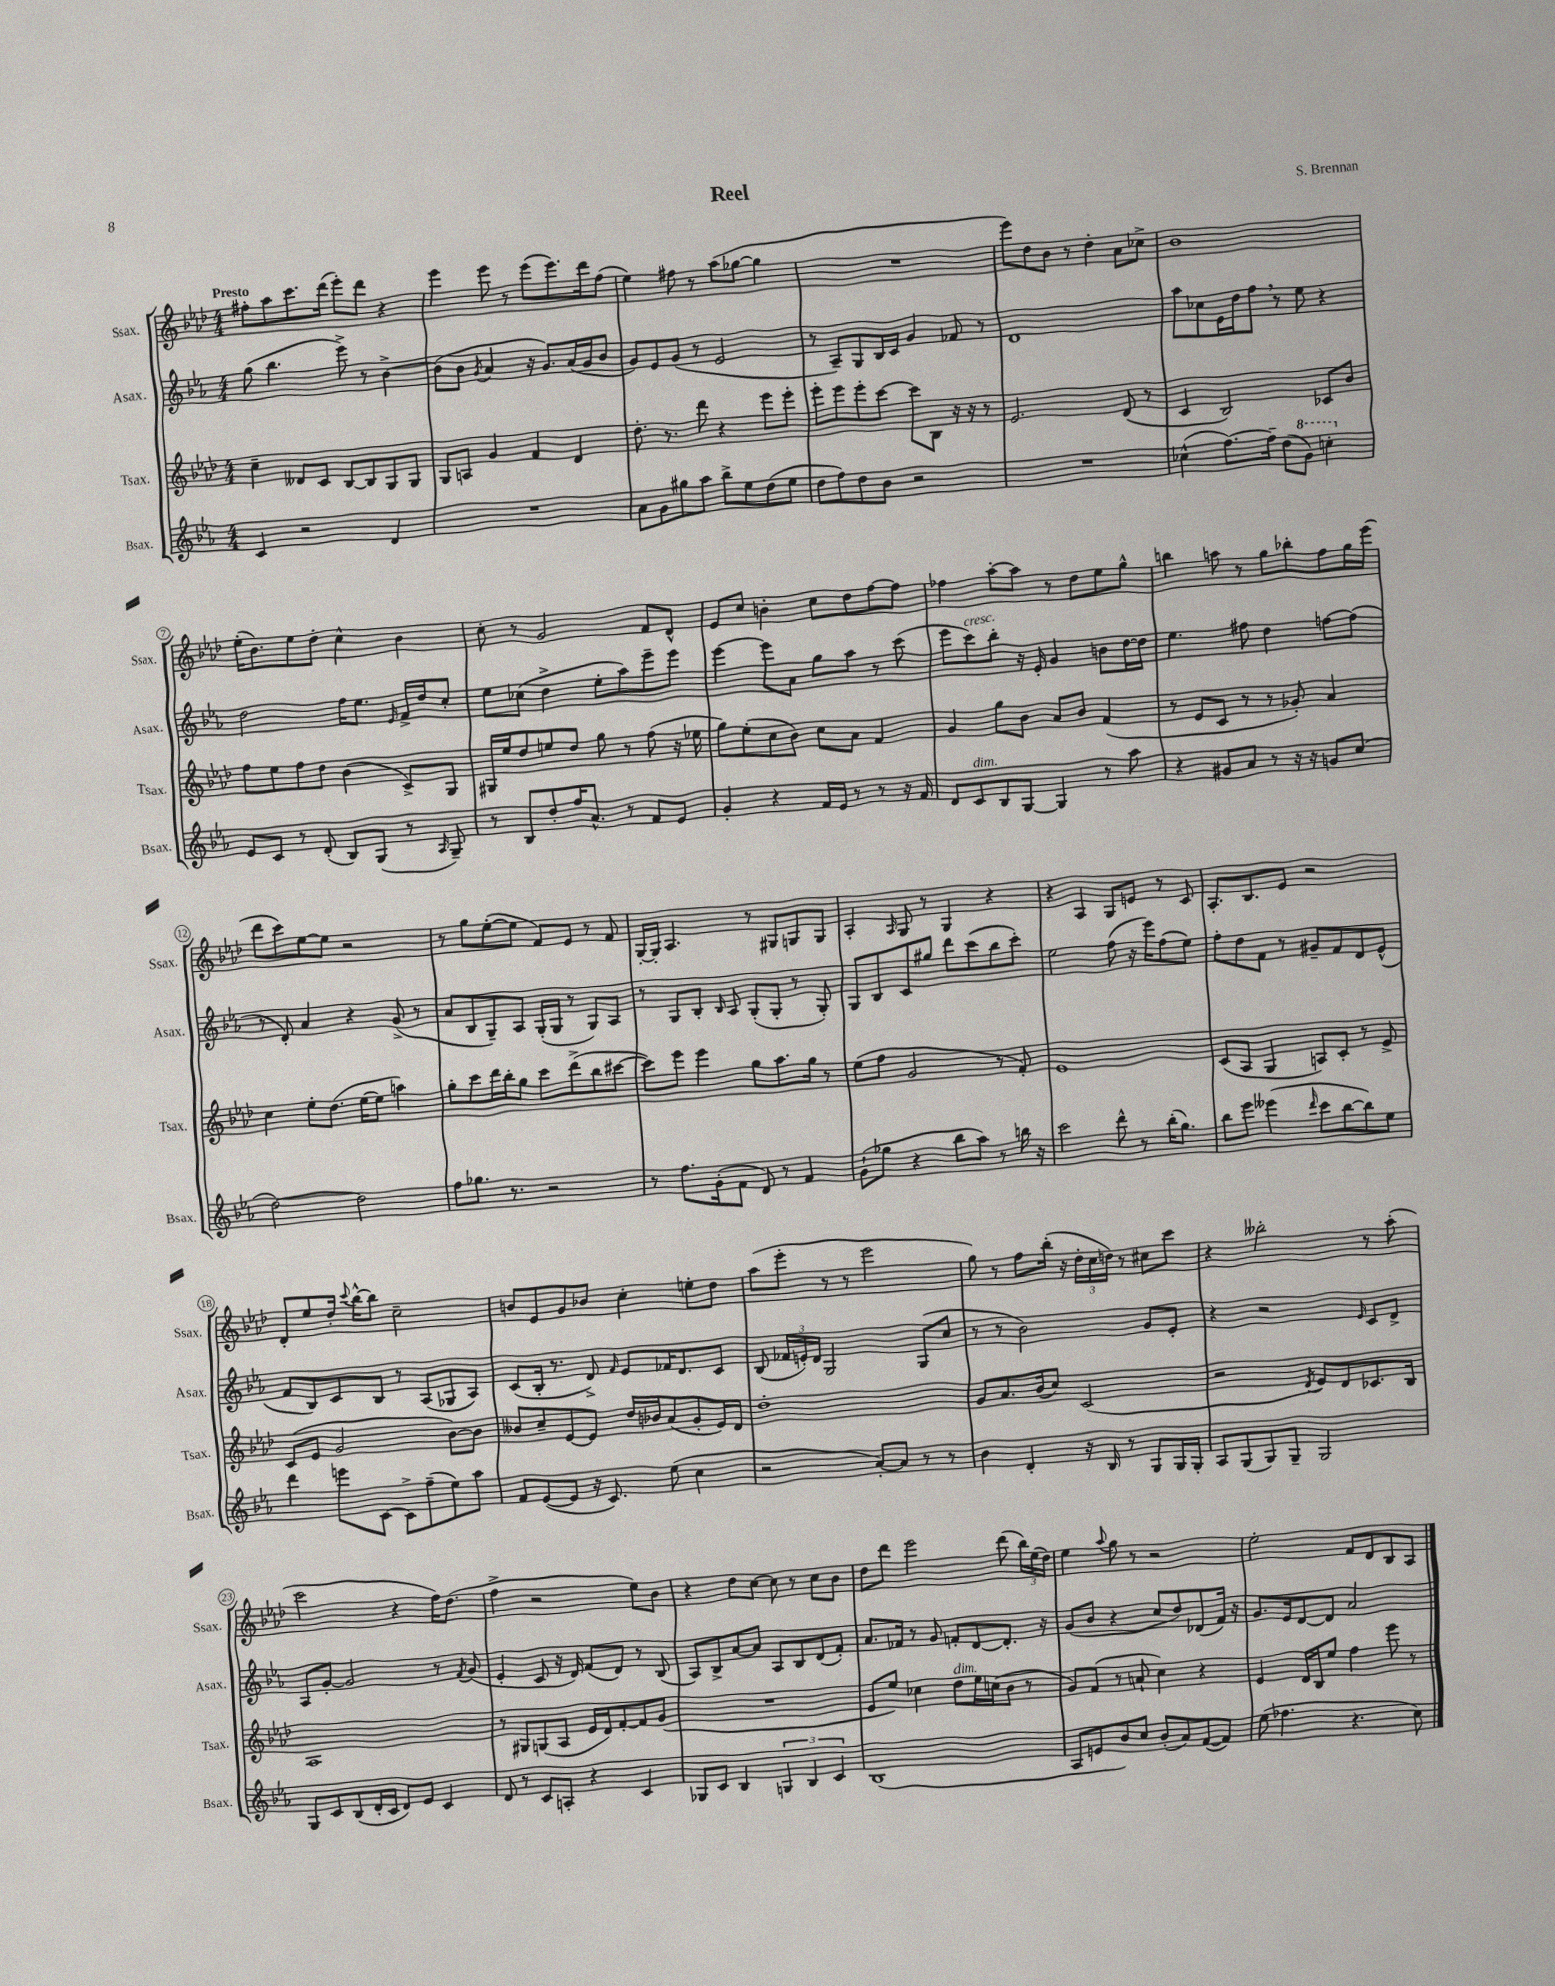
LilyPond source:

\header { title = "Reel" composer = "S. Brennan" }
<<
\new StaffGroup <<
\new Staff = "s0" \with { instrumentName = "Ssax." shortInstrumentName = "Ssax." } {
    \clef treble \key aes \major \numericTimeSignature \time 4/4 \tempo "Presto"
    \autoBeamOff fis''8[-. aes''8 c'''8. des'''16]( ees'''8[-.) des'''8] r4 |
    ees'''4 ees'''8 r8 ees'''8[( ees'''8.) des'''16 f''8]( |
    ees''4) fis''8 r8 aes''8[( ges''8]~ ges''4 |
    R1 |
    ees'''8[) des''8 bes'8] r8 des''4-. aes'8[ ces''8]-> |
    bes'1 |
    ees''16[-.( bes'8.) ees''8 des''8]-. c''4-^ bes'4 |
    c''8-. r8 g'2 f'8[ des'8]-^ |
    ees'8[ c''8] b'4-. c''8[ des''8 f''8~ f''8] |
    fes''4 aes''8[~-. aes''8] r8 des''8[ ees''8 g''8]-^ |
    b''4 a''8 r8 g''8[ bes''8-. f''8 g''16 ees'''16]( |
    des'''8[ c'''8) ees''8~ ees''8] r2 |
    r8 g''8[ ees''8~-.( ees''8] f'8[) ees'8] r8 f'8 |
    g16[~-. g16]-. aes4. r8 gis8[ g8 g8] |
    aes4-. \grace { aes16 } g8 r8 g4 r4 |
    r4 aes4 g8[ e'8] r8 c'8 |
    aes8.[-. bes8. ees'8] r2 |
    des'8[-. ees''8 des''16]-. \appoggiatura { c'''8 } bes''16[~-^ bes''8] c''2-- |
    b'8[ ees'8 g'8 bes'8] c''4-. e''8[-. des''8] |
    aes''8[( ees'''8]-. r8 r8 ees'''2 |
    g''8) r8 f''8[ bes''16]-.( r16 \tuplet 3/2 { des''16[-. c''16 d''16]) } r8 cis''8[ c'''8] |
    r4 beses''2-. r8 aes''8-.( |
    c'''2 r4 f''16[) des''8.]( |
    f''4-> r2 ees''8[) bes'8] |
    r4 des''8[ c''8]~ c''8 r8 c''8[ bes'8] |
    des''8[ des'''8] ees'''2 des'''8( \tuplet 3/2 { bes''16[) ees''16( des''16]) } |
    ees''4 \appoggiatura { aes''8 } g''8 r8 r2 |
    ees''2-. f'8[ des'8 bes8 aes8] \bar "|." |
}
\new Staff = "s1" \with { instrumentName = "Asax." shortInstrumentName = "Asax." } {
    \clef treble \key ees \major \numericTimeSignature \time 4/4
    \autoBeamOff g''8( bes''4. ees'''8->) r8 bes'4~-> |
    bes'8[( bes'8] \acciaccatura { g'8 } aes'4 r16 g'8.[) aes'16( g'16 bes'8] |
    g'8[) ees'8 g'8]( r8 ees'2 |
    r8 aes8[--) g8 bes16 c'16] g'4 fes'8 r8 |
    d'1 |
    aes''8[ ces''8 ees'16 d''16 f''8] \breathe r8 ees''8 r4 |
    d''2 f''16[ ees''8.] \grace { ees'16 } f'16[-> d''16 c''8]-. |
    ees''8[ ces''8]( d''4-> ees''8[-. aes''8) ees'''8-- ees'''8] |
    ees'''4~ ees'''8[ aes'8] g''8[ aes''8] r8 c'''8( |
    ees'''8[ c'''8^\markup { \italic "cresc." }) bes''8]-. r16 ees'16-. g'4 b'8[ d''16~ d''16] |
    ees''4. fis''8 d''4 f''8[~ f''8]( |
    r8 d'8-.) aes'4 r4 g'8->( r8 |
    aes'8[ bes8 g8--) aes8] g16[-.( g16] r8 g8[) aes8] |
    r8 g8[ bes8]-. \grace { bes16 } aes8 g8[-.( g8]-. r8 g8-.) |
    g8[ bes8 c'8 gis''8] d'''8[ c'''8( bes''8 c'''8]-.) |
    ees''2 f''8( r16 ees'''16[) f''8( ees''8]) |
    f''8[-. d''8 f'8] r8 gis'8[-- f'8 d'8 ees'8]-^( |
    f'8[ bes8) c'8 bes8] r8 aes8[( ges8 aes8]) |
    c'8[( bes16]-. r8. d'8->) \grace { f'16 } ees'8[ fes'16 d'8. c'8] |
    bes8( \tuplet 3/2 { fes'16[ e'16-.) d'16] } g2 g8[( c''8] |
    r8 r8 bes'2) g'8[ ees'8]-. |
    r4 r2 \grace { ees'16 } c'8[ d'8]-> |
    aes8[ g'8]~-. g'2 r8 \acciaccatura { f'8 } g'8( |
    ees'4-. c'8 r16 d'16) f'8[( d'8]) r8 bes8( |
    aes8[) bes8-> aes'8~ aes'8] aes8[ bes8 d'8( f'8]-.) |
    aes'8.[ fes'16] r8 g'8 f'8[-. d'8~ d'8.]-. r16 |
    g'8[( bes'8] r4 c''8[ d''8) des'8( f'16]) r16 |
    g'8.[ ees'16 d'8~ d'8] aes'2 \bar "|." |
}
\new Staff = "s2" \with { instrumentName = "Tsax." shortInstrumentName = "Tsax." } {
    \clef treble \key aes \major \numericTimeSignature \time 4/4
    \autoBeamOff c''4-- deses'8[ c'8] bes8[~ bes8 g8 g8] |
    g8[ a8] g'4 f'4 des'4 |
    des''8.-. r8. des'''8 r4 ees'''8[ ees'''8]-. |
    ees'''8[-. ees'''8 ees'''8-. c'''8]~ c'''8[ bes8] r16 r16 r8 |
    ees'2. des'8( r8 |
    c'4 bes2) ces'8[ bes'8] |
    f''8[ ees''8 f''8 des''8] bes'4( c'8[->) g8] |
    gis16[ ees''16 des''8 e''8 des''8] g''8 r8 f''8( r16 ees''16 |
    g''8[) ees''8-.( c''8 bes'8]) c''8[ aes'8] f'4 |
    g'4 g''8[ bes'8] aes'8[ bes'8] f'4( |
    r8 ees'8[ c'8] r8 r8 ges'8-.) aes'4 |
    c''4 ees''8[-. des''8.]( ees''16[~ ees''8] a''4) |
    g''8[-. c'''8 des'''16 bes''16-. g''8] c'''8[ des'''8->( bes''8 cis'''8]~ |
    cis'''8[) ees'''8] ees'''4 g''8[ aes''8. g''16] r8 |
    ees''8[( f''8] g'2 r8 f'8-.) |
    ees'1 |
    c'8[( aes8] g4 a8[) c'8]-. r8 ees'8-> |
    c'8[( ees'8] g'2 bes'8[~) bes'8] |
    beses'8[ c''8-- ees'8~ ees'8] des''16[ bes'16 aes'8( g'8-. ees'16) des'16] |
    des''1-. |
    g'8[ aes'8. bes'16( c''8]) c'2( |
    r2 \acciaccatura { des'8 } ees'8[) des'8 ces'8. bes16] |
    aes1 |
    r8 gis8[ g8( aes8] ees'16[ des'16) f'8~-. f'8 g'8]( |
    R1 |
    ees'8[ ees''8]) ces''4 des''8[^\markup { \italic "dim." } ees''16 c''16( bes'8] r8 |
    g'8[) f'8]( r8 a'8-! c''4) r4 |
    ees'4 des'16[ bes16 ees''8] f''4 ees'''8 r8 \bar "|." |
}
\new Staff = "s3" \with { instrumentName = "Bsax." shortInstrumentName = "Bsax." } {
    \clef treble \key ees \major \numericTimeSignature \time 4/4
    \autoBeamOff c'4 r2 d'4 |
    R1 |
    aes'8[ g'8 gis''8 aes''8] bes''8[-> ees''8 d''8( ees''8] |
    d''8[ f''8) d''8 bes'8] r2 |
    R1 |
    ces''4-^( f''8.[~) f''16]-- d''8[( \ottava #1 g''8]) c'''!4-. \ottava #0 |
    ees'8[ c'8] r8 d'8-.( bes8[) g8]( r8 \grace { aes16 } g8--) |
    r8 bes8[ d''8-. f''16 aes'8.]-^ r8 f'8[ ees'8] |
    g'4-. r4 f'16[ ees'16] r8 r8 r16 f'16 |
    d'8[ c'8^\markup { \italic "dim." } bes8 g8]~ g4 r8 aes''8 |
    r4 gis'8[ aes'8] r8 r16 r16 g'8[ c''8]( |
    d''2~) d''2 |
    f''8[ ges''8.] r8. r2 |
    r8 f''8.[ g'16-.( f'8] d'8) r8 f'4 |
    g'8[-!( ges''8] r4 bes''8[ aes''8]) r8 b''16 r16 |
    c'''2 d'''8-^ r8 bes''16[-.( g''8.]) |
    bes''8[ ees'''8] eeses'''4( \grace { d'''16 } c'''8[ bes''8~ bes''8) ees''8] |
    d'''4 e'''8[ c'8]~ c'8[-> f''8--( ees''8) aes''8] |
    f'8[ ees'8~( ees'8] r16 c'8.) ees''8( c''4 |
    r2 aes'8[~-.) aes'8] r8 r8 |
    bes'4 d'4-. r16 bes16 r8 g8[ g16 g16]-. |
    aes8[ g8( g8) g8]-- g2 |
    g8[ c'8 bes8( d'16-. c'16] d'8[) ees'8] c'4 |
    d'8 r8 c'8[ a8]-. r4 c'4 |
    ges8[ c'8] bes4 \tuplet 3/2 { g4 bes4 c'4 } |
    bes1( |
    aes8[ e'8 bes'8) c''8] bes'8[-.( aes'8) f'8~( f'8]) |
    ees''8( fes''4. r4. c''8) \bar "|." |
}
>>
>>
\layout { \context { \Score \override BarNumber.stencil = #(make-stencil-circler 0.1 0.3 ly:text-interface::print) } }
